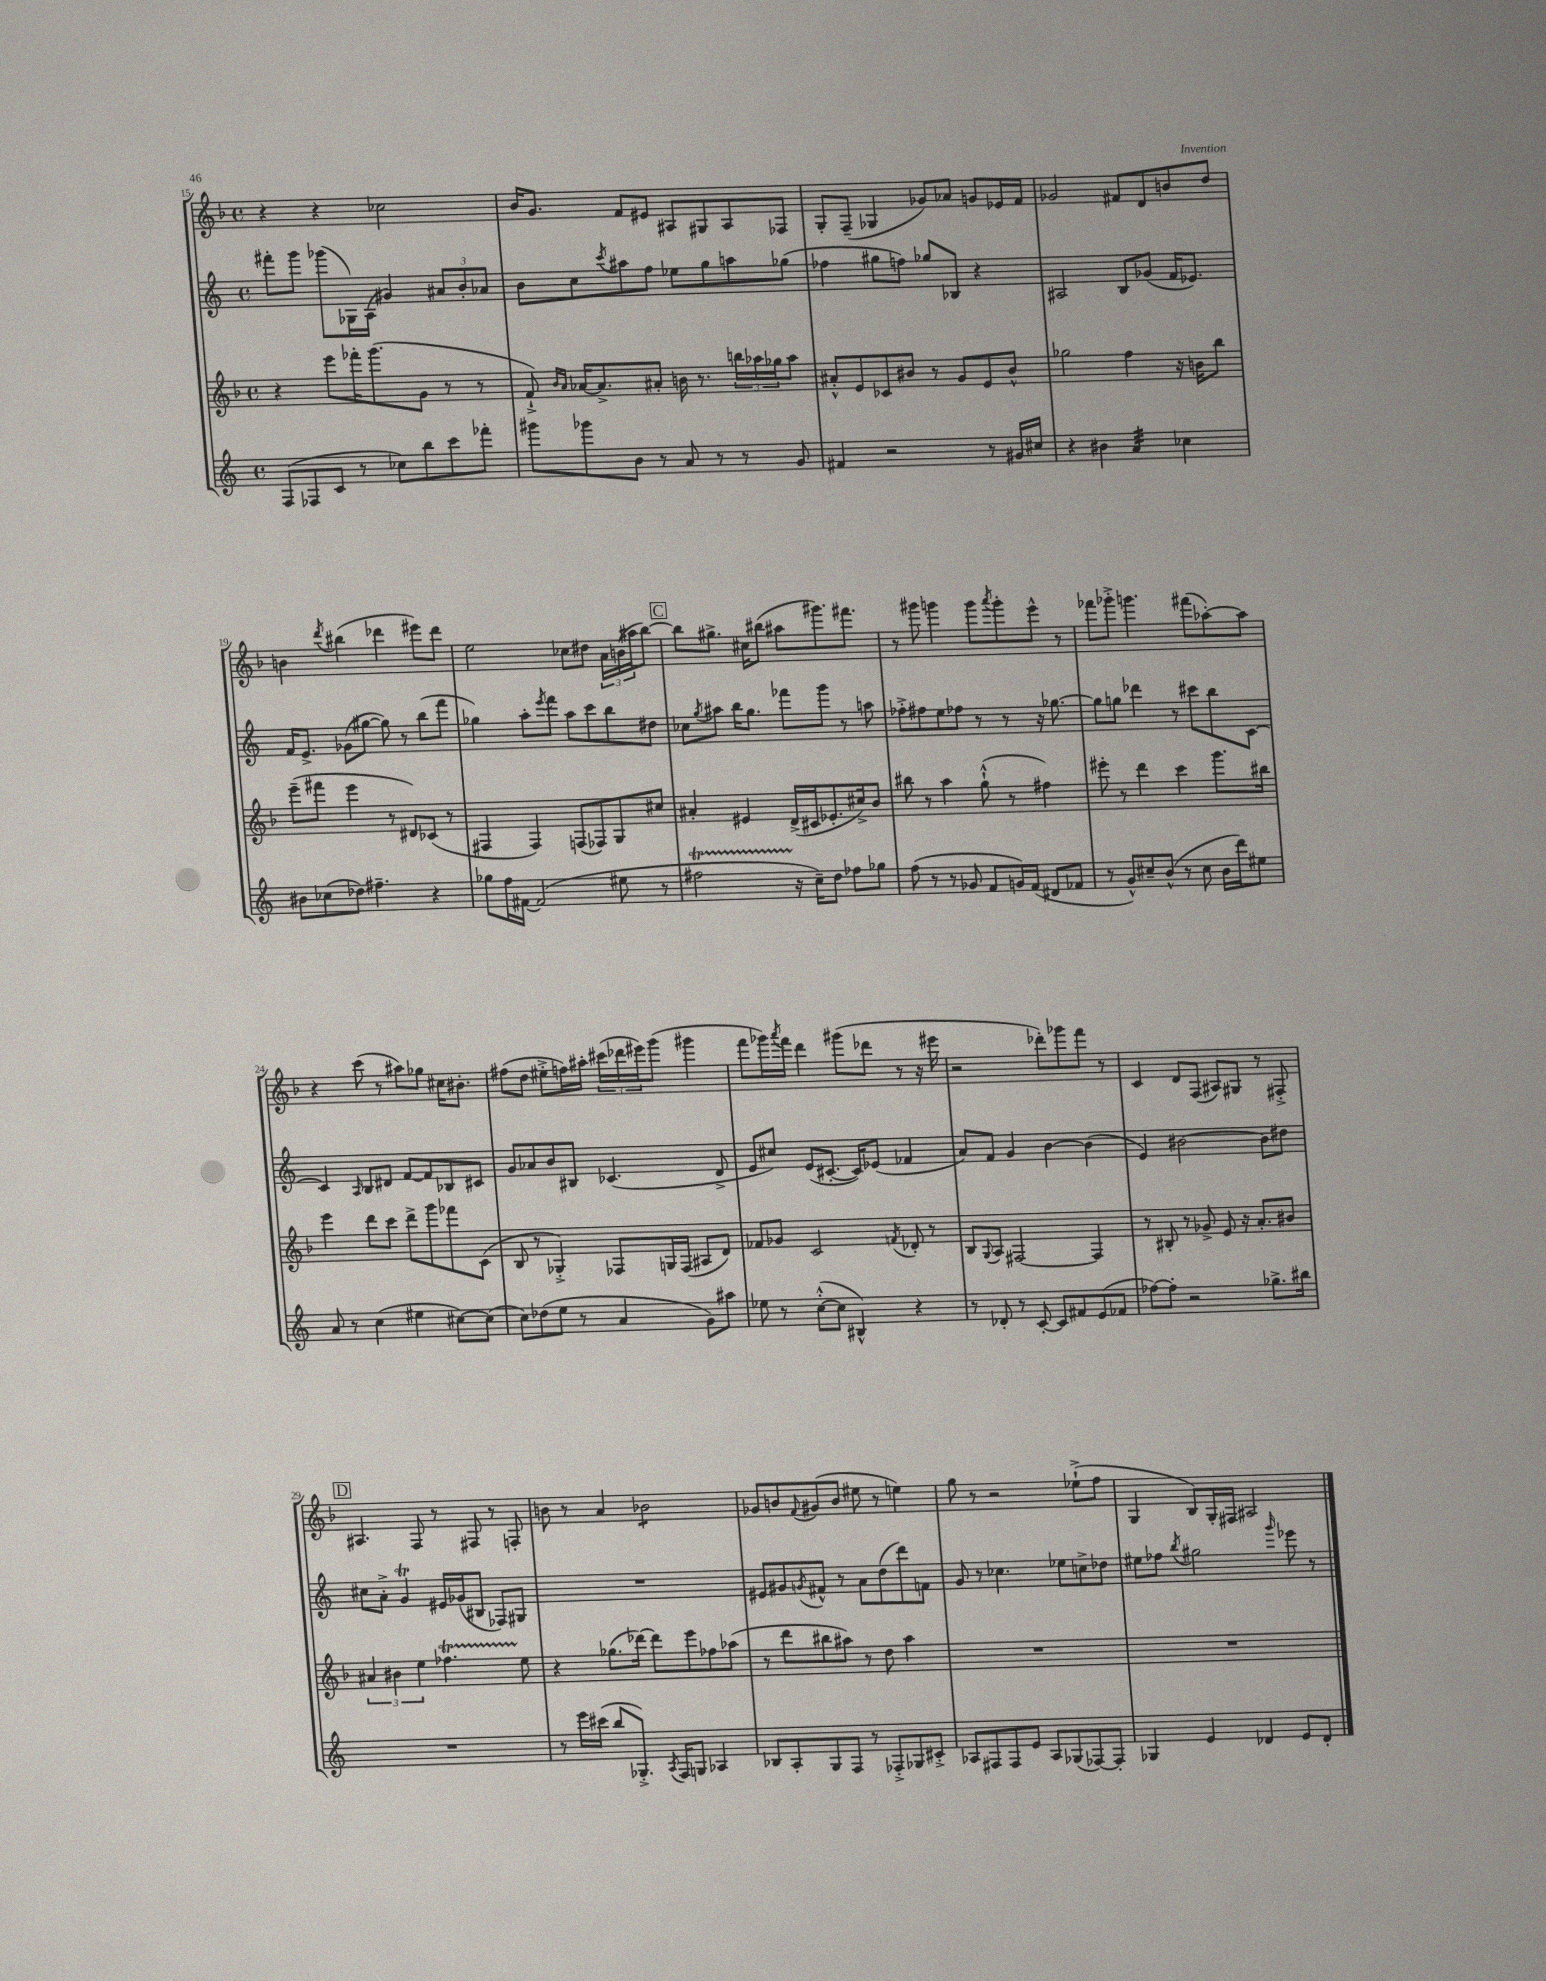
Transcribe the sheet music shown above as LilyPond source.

<<
\new StaffGroup <<
\new Staff = "s0" {
    \clef treble \key f \major \defaultTimeSignature \time 4/4
    r4 r4 ces''2 |
    bes'16 g'8. f'8 eis'8 ais8 gis8 ais8 fes8 |
    g8-. f8--( ges4 ges'8) aes'8 g'8 ees'16 f'16 |
    ges'2 fis'8 d'8 b'8 d''8 |
    b'4 \acciaccatura { d'''8 } bis''4( des'''4 eis'''8) des'''8 |
    e''2 ces''8 dis''8 \tuplet 3/2 { a'16 b'16( ais''16 } bes''8~) |
    \mark \markup { \box "C" } bes''8 gis''8.-> cis''16 bis''8( ais''8 gis'''8.) fis'''8. |
    r8 gis'''8 g'''4 g'''8 \acciaccatura { a'''8 } g'''8-. e'''8-^ r8 |
    fes'''8 ges'''8-.-> g'''4. fis'''8( aes''8~-.) aes''8 |
    r4 c'''8( r8 ais''8) ges''8 cis''16 bis'8.-. |
    fis''8( d''8 eis''8-.-> f''16) ais''16-. \tuplet 3/2 { cis'''16( des'''16 eis'''16) } g'''8( gis'''4 |
    f'''8 ges'''16) \acciaccatura { a'''8 } f'''16 d'''4 gis'''8( des'''8 r8 r16 eis'''16 |
    r2 des'''8-.) ges'''8 f'''8 r8 |
    c'4 d'8 f8( ais8) gis8 r8 fis8-.-> |
    \mark \markup { \box "D" } ais4. f8 r8 fis8 r8 f8-. |
    b'8 r8 a'4 bes'2:8 |
    ges'8 b'8 \appoggiatura { f'8 } gis'8( b'8 eis''8 r8 e''4) |
    g''8 r8 r2 ees''8-!->( f''8 |
    g4 bes8) g16-. fis16 ais2 \bar "|." |
}
\new Staff = "s1" {
    \clef treble \key c \major \defaultTimeSignature \time 4/4
    fis'''8-. g'''8 ges'''8( ges16) a16( gis'4) \tuplet 3/2 { ais'8 b'8-. aes'8 } |
    b'8 c''8 \acciaccatura { c'''8 } ais''8 f''8 ees''8 g''8 a''8 ges''8( |
    fes''4 gis''8 f''8) ges''8 bes8 r4 |
    ais2 b8 ges'8( f'16 ees'8.) |
    f'16 e'8.-> ges'8( gis''8~ gis''8) r8 b''8( f'''8 |
    ges''4) a''8-. \acciaccatura { e'''8 } f'''8 a''8 c'''8 b''8 dis''8 |
    \mark \markup { \box "C" } ces''8 \acciaccatura { g''8 } ais''8 b''16 g''8. fes'''8 g'''8 r8 a''8 |
    fes''8-.-> fis''8 e''8 fes''8 r8 r8 r16 ges''8.~ |
    ges''8 g''8 des'''4 r8 cis'''8 b''8 c'8~ |
    c'4 \grace { a16 } b8 dis'8 f'8~ f'8 bes8 cis'8 |
    g'8 aes'8 b'8 bis8 ces'4.( d'8-> |
    e'8 cis''8) e'8( cis'8.~-. cis'16) ees'8( fes'4 |
    a'8) f'8 g'4 b'4~ b'4( |
    e'4) bis'2~ bis'8 dis''8 |
    \mark \markup { \box "D" } cis''8 a'8-.-> g'4\trill eis'16 ges'16( bis8 fes8) gis8 |
    R1 |
    eis'8 gis'8 \acciaccatura { g'8 } fis'8-^ r8 a'8 d''8( d'''8) f'8 |
    g'8 r8 ces''4. ees''8 c''8-> des''8 |
    eis''8 fes''8 \acciaccatura { b''8 } gis''2 \grace { g'''16 } ees'''8 r8 \bar "|." |
}
\new Staff = "s2" {
    \clef treble \key f \major \defaultTimeSignature \time 4/4
    r4 e'''8 fes'''16-. g'''8.( g'8 r8 r8 |
    f'8-!->) \grace { bes'16 a'16 } aes'16~ aes'8.-> ais'8-. b'16 r8. \tuplet 3/2 { b''16 aes''16 ges''16 } aes''8 |
    ais'8-.-^ e'8 ces'8 bis'8 r8 g'8 e'8 bis'8-^ |
    ges''2 f''4 r16 b'16 bes''8 |
    e'''8--( fis'''8 e'''4 r8 dis'8) ces'8( r8 |
    fis4 fis4) f8( fes8) g8 cis''8 |
    \mark \markup { \box "C" } ais'4-. eis'4 d'16->( cis'16 ees'8.-. cis''16->) bes'8 |
    bis''8 r8 a''4 g''8-!-^( r8 fis''4) |
    eis'''8-. r8 d'''4 c'''4 g'''8. bis''16 |
    e'''4 d'''8 c'''8 d'''8-> g'''8 fes'''8 c'8( |
    bes8 r8 ges4-.->) fes8 g16 fes16( ais8 d'8) |
    fes'8 ges'8 c'2 \acciaccatura { f'8 } des'8-. r8 |
    bes8 \appoggiatura { g8 } a8 fis2~ fis4 |
    r8 bis8-. r8 ges'8-> e'8 r16 a'8.-. bis'8 |
    \mark \markup { \box "D" } \tuplet 3/2 { ais'4 bis'4 e''4 } fes''4.\startTrillSpan e''8\stopTrillSpan |
    r4 ges''8.( des'''16~) des'''8 e'''8 fes''8 aes''8( |
    r8 d'''8 bis''8 ais''8) r8 d''8 ais''4 |
    R1 |
    R1 \bar "|." |
}
\new Staff = "s3" {
    \clef treble \key c \major \defaultTimeSignature \time 4/4
    f8( fes8 c'8 r8 ces''8) b''8 c'''8 fes'''8-. |
    gis'''8 ges'''8 b'8 r8 a'8 r8 r8 g'8 |
    fis'4 r2 r8 gis'16 cis''16 |
    r4 bis'4 a'4:32 ces''4 |
    bis'8 ces''8( des''8) fis''4.-- r4 |
    ges''8 f''16 fis'16~ fis'2( eis''8 r8 |
    \mark \markup { \box "C" } fis''2\startTrillSpan r16\stopTrillSpan c''16--) d''8 fes''8 ges''8 |
    f''8( r8 r8 ges'8 f'8 g'16) f'16( dis'8 fes'8 |
    r8 g'8-^) cis''8-- b'8-^( r8 cis''8 b'16 d'''16) eis''8 |
    a'8 r8 c''4( eis''4 cis''8~) cis''8( |
    c''8) des''8( e''8 r8 a'4 g'8) ais''8 |
    ees''8 r8 c''8~-.-^( c''8 bis4-^) r4 |
    r8 des'8-. r8 c'8~-. c'8 fis'8 e'8( fes'8 |
    fes''8~) fes''8-. r2 ges''8.-> bis''16 |
    \mark \markup { \box "D" } R1 |
    r8 e'''16 cis'''16( b''8 ges8.-.->) \acciaccatura { a8 } f16 g8 aes4 |
    bes8 a8-. g8 f8 r8 fes8-.-> ges8 cis'8-.-> |
    aes8 fis8 fis8 e'8 aes8 ges8( fes8~) fes8-. |
    ges4 e'4 des'4 e'8 des'8-. \bar "|." |
}
>>
>>
\layout { \context { \Score currentBarNumber = #15 } }
